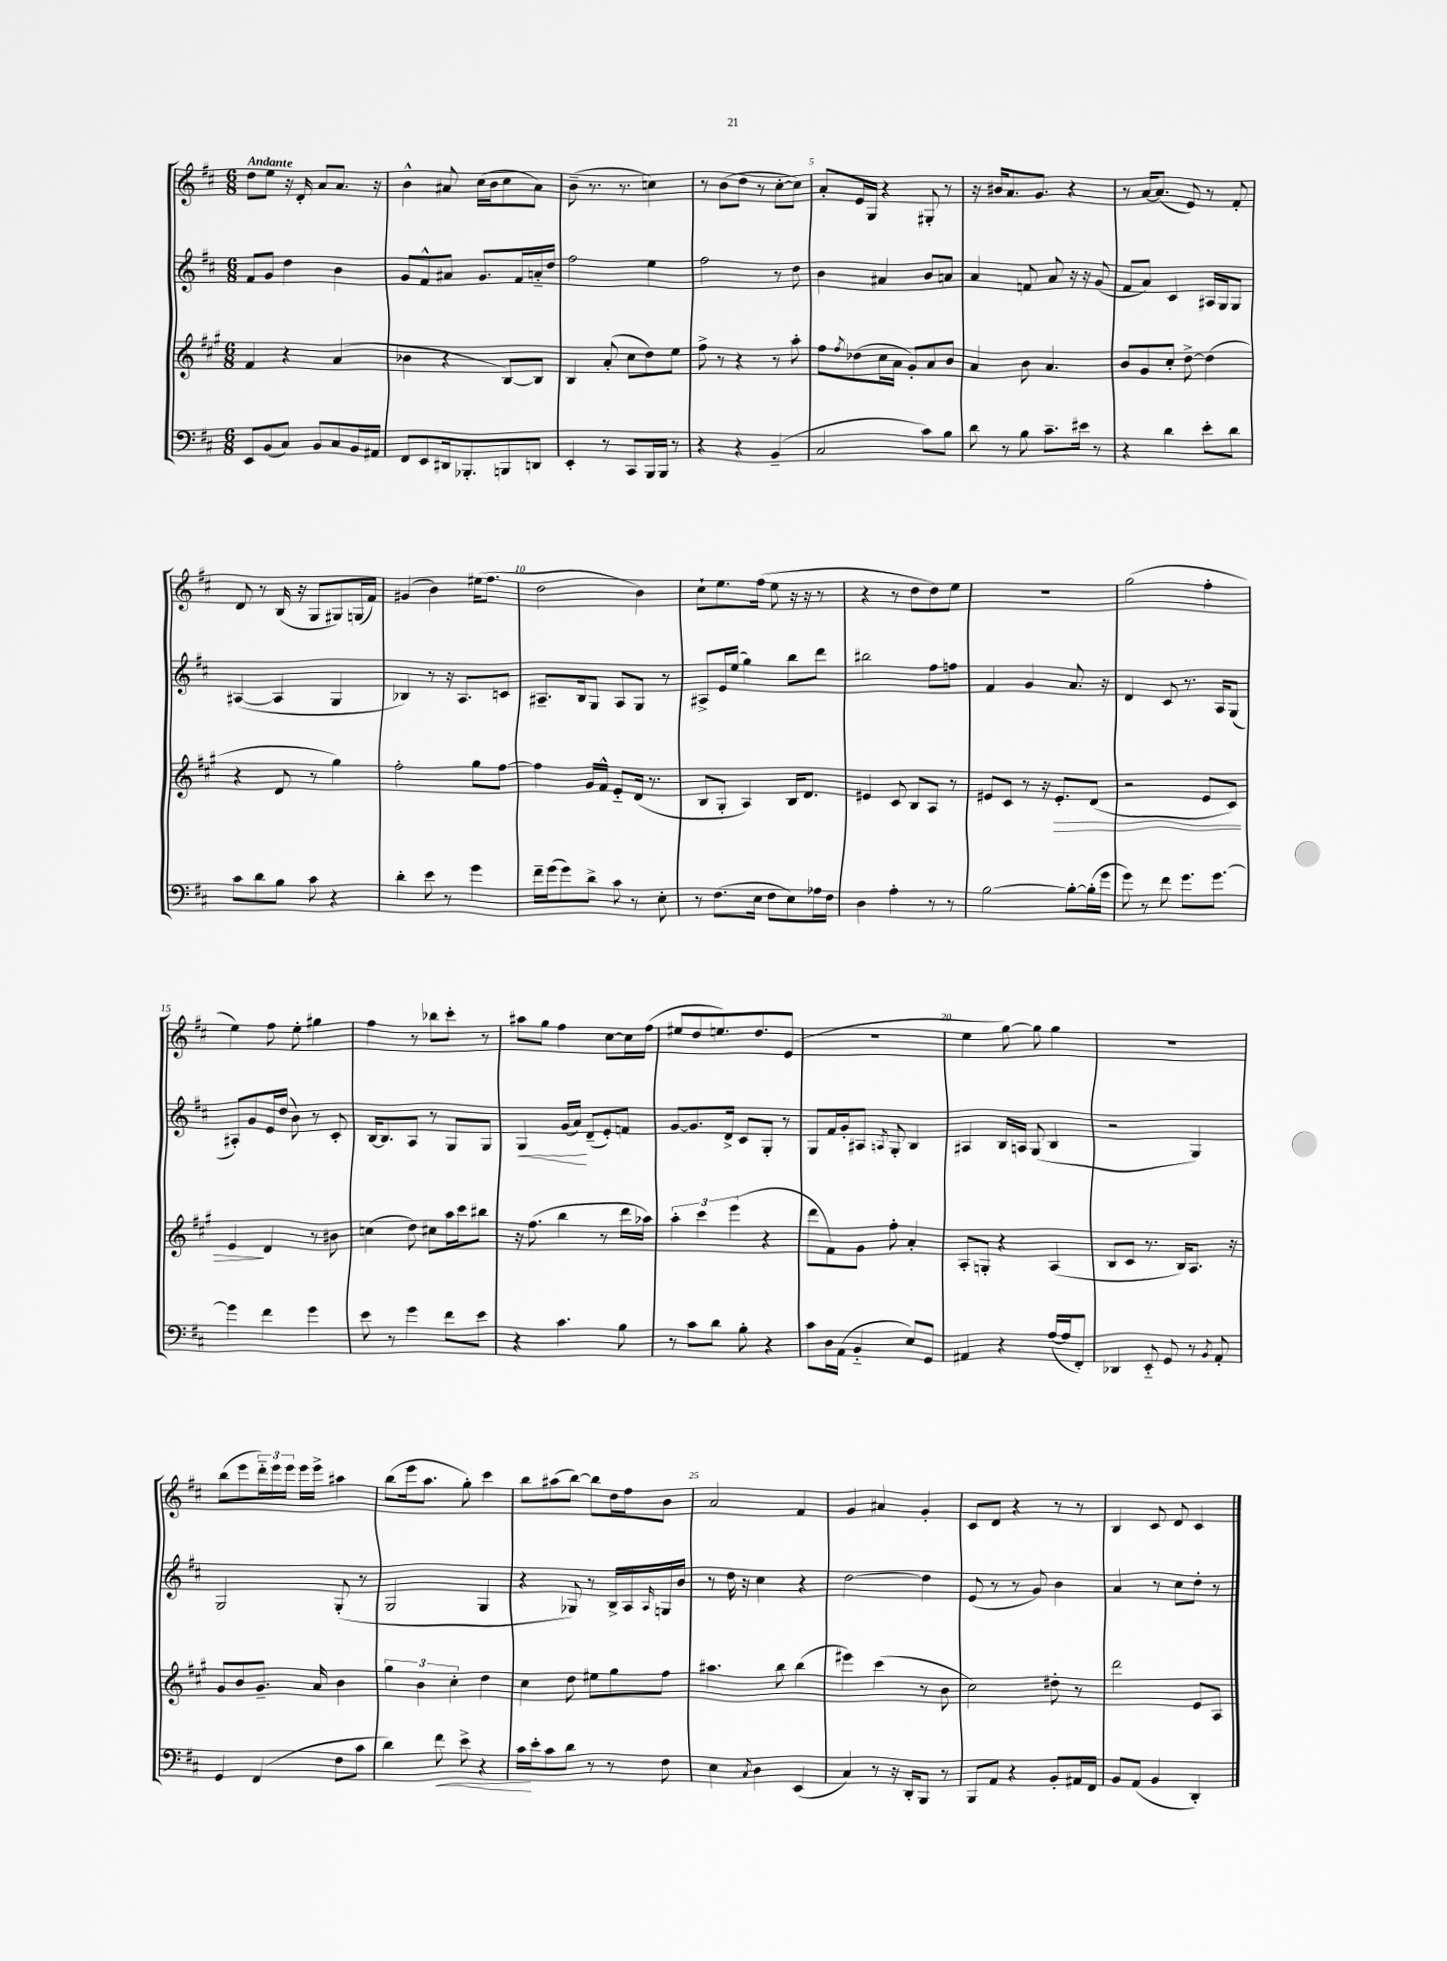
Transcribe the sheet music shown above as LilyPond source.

<<
\new StaffGroup <<
\new Staff = "s0" {
    \clef treble \key d \major \numericTimeSignature \time 6/8 \tempo "Andante"
    d''8 e''8 r16 d'16-. a'8 a'8. r16 |
    b'4-^ ais'8 cis''16( b'16 cis''8 ais'8) |
    b'8--( r8. r8. c''4) |
    r8 b'8( d''8 r8 cis''8~-. cis''8) |
    a'8-. e'16 g16 r4 gis8-. r8 |
    r16 bis'16 a'8. g'8. r4 |
    r8 a'16~ a'8.( e'8) r8 fis'8-. |
    d'8 r8 b16( r16 g8 gis8) g16( fis'16) |
    gis'4( b'4) eis''16( fis''8. |
    d''2 b'4) |
    cis''8-! e''8. fis''16( e''8 r16 r16 r8 |
    r4 r8 d''8 d''8) e''8 |
    R2. |
    g''2( fis''4-. |
    e''4) fis''8 e''8-. gis''4 |
    fis''4 r8 bes''8 cis'''8-. r8 |
    ais''8 g''8 fis''4 cis''8~ cis''16 fis''16( |
    eis''8 d''8 e''8.) d''8. e'8( |
    R2. |
    e''4 g''8~) g''8 g''4 |
    R2. |
    b''8( e'''8 \tuplet 3/2 { d'''16-_) e'''16 e'''16 } e'''16 e'''16-> ais''4 |
    b''8( e'''16 a''8. g''8-.) cis'''4 |
    b''8 ais''8( b''8~) b''8 d''16 fis''16 b'8 |
    a'2 fis'4 |
    g'4 ais'4 g'4-. |
    cis'8 d'8 r4 r8 r8 |
    b4 cis'8 d'8 cis'4 \bar "|." |
}
\new Staff = "s1" {
    \clef treble \key d \major \numericTimeSignature \time 6/8
    fis'8 g'8 d''4 b'4 |
    g'8 fis'8-^ ais'8 g'8. fis'16 a'16-_ d''16 |
    fis''2 e''4 |
    fis''2 r8 d''8 |
    b'4 ais'4 b'8 a'8 |
    a'4 f'8 a'8 r16 r16 g'8( |
    fis'8 a'8) cis'4 ais16 g16 g8 |
    ais4~( ais4 g4 |
    bes4) r8 r16 a8. c'8 |
    ais8.-- b16 g8 ais8 g8 r8 |
    ais8-> e'16 e''16( g''4) b''8 d'''8 |
    bis''2 fis''8 f''8 |
    fis'4 g'4 a'8. r16 |
    d'4 cis'8 r8. a16 g8( |
    ais8-.) g'8 e'16 d''16( b'8) r8 cis'8-. |
    b16~ b8. a8 r8 g8 g8 |
    g4\< g'16( a'16\!) d'8--( e'8-.) f'8 |
    g'8~ g'8. d'16-> cis'8 g8-. r8 |
    g8 fis'16 g'16-. ais8 \acciaccatura { a8 } g8-. b4 |
    ais4 b16 a16 g8( b4 |
    r2 g4) |
    g2 g8-.( r8 |
    g2 g4 |
    r4 ges8) r8 b16-> a16 \grace { a16 } g16 b'16 |
    r8 d''16 r16 cis''4 r4 |
    d''2~ d''4 |
    e'8( r8 r8 g'8) b'4 |
    a'4 r8 cis''8 d''8-. r8 \bar "|." |
}
\new Staff = "s2" {
    \clef treble \key a \major \numericTimeSignature \time 6/8
    fis'4 r4 a'4( |
    bes'4 r4 b8~) b8 |
    b4 a'8-.( cis''8 d''8) e''8 |
    fis''8-> r8 r4 r8 a''8-. |
    fis''8 \acciaccatura { fis''8 } des''8( cis''16 a'16 gis'8-.) a'8 b'8 |
    a'4 b'8 a'4. |
    b'8 gis'8 cis''8-. d''8~-> d''4( |
    r4 d'8 r8 gis''4) |
    fis''2-. gis''8 fis''8~ |
    fis''4 gis'16 fis'16-^ e'8-_ d'16( r8. |
    b8 gis8-. a4) b16 d'8. |
    eis'4 cis'8 b8 a8 r8 |
    eis'8 cis'8 r8 r16 eis'8.-.\> d'8( |
    r2 e'8 cis'8) |
    e'4\! d'4 r8 bis'8 |
    c''4( d''8) cis''8 a''16 cis'''16 bis''8 |
    r16 fis''8.( b''4 r8 d'''16 aes''16) |
    \tuplet 3/2 { a''4-. cis'''4 e'''4( } r4 |
    d'''8 fis'8) gis'8 fis''8-. a'4-. |
    a8-. g8-. r4 a4( |
    b8 cis'8 r8. b16) a8. r16 |
    gis'8 b'8 gis'8.-- a'16 b'4 |
    \tuplet 3/2 { gis''4 b'4 cis''4-. } d''4 |
    cis''4 d''8 eis''8 gis''8 fis''8 |
    ais''4. b''8 b''4( |
    eis'''4) cis'''4( r8 b'8 |
    cis''2) dis''8-. r8 |
    d'''2 e'8 a8 \bar "|." |
}
\new Staff = "s3" {
    \clef bass \key d \major \numericTimeSignature \time 6/8
    e,8 b,8( cis8) b,8 cis8 b,16 ais,16 |
    fis,8 e,8 dis,16 bes,,8.-. b,,8 d,8 |
    e,4-. r8 cis,8 b,,16 b,,16 r8 |
    r4 r4 b,4--( |
    cis2 cis'8) b8 |
    d'8 r8 b8 cis'8.-- eis'16 r8 |
    r4 d'4 e'8-. d'8 |
    cis'8 d'8 b8 cis'8 r4 |
    d'4-. e'8 r8 g'4 |
    fis'16-- g'16( g'8) d'8-> cis'8 r8 e8-. |
    r8 fis8.( e16 fis8 e8) aes16 fis16 |
    d4 a4-. r8 r8 |
    b2~ b8~-. b16-.( g'16 |
    g'8) r8 fis'8 g'8. g'8.~ |
    g'4 fis'4 g'4 |
    e'8 r8 g'4 fis'8 e'8 |
    r4 cis'4. b8 |
    r8 cis'8 d'8 b8-. r4 |
    cis'8 d16 a,16( b,4-_ e8) g,8 |
    ais,4 r4 a16~( a16 fis,8-.) |
    des,4 e,8-_ g,8 r8 \acciaccatura { b,8 } a,8-. |
    g,4 fis,4( fis8 cis'8 |
    d'4) fis'8\< e'8-> r4 |
    cis'16\! e'16-. cis'8 d'8 r8 r8 fis8 |
    e4 \acciaccatura { cis8 } d4 e,4( |
    cis4) r8 r16 d,16-. b,,8 r8 |
    b,,8 a,8 r4 b,8-. ais,16 fis,16 |
    b,8 a,8( b,4 d,4-.) \bar "|." |
}
>>
>>
\layout { \context { \Score \override BarNumber.break-visibility = ##(#f #t #t) barNumberVisibility = #(every-nth-bar-number-visible 5) } }
